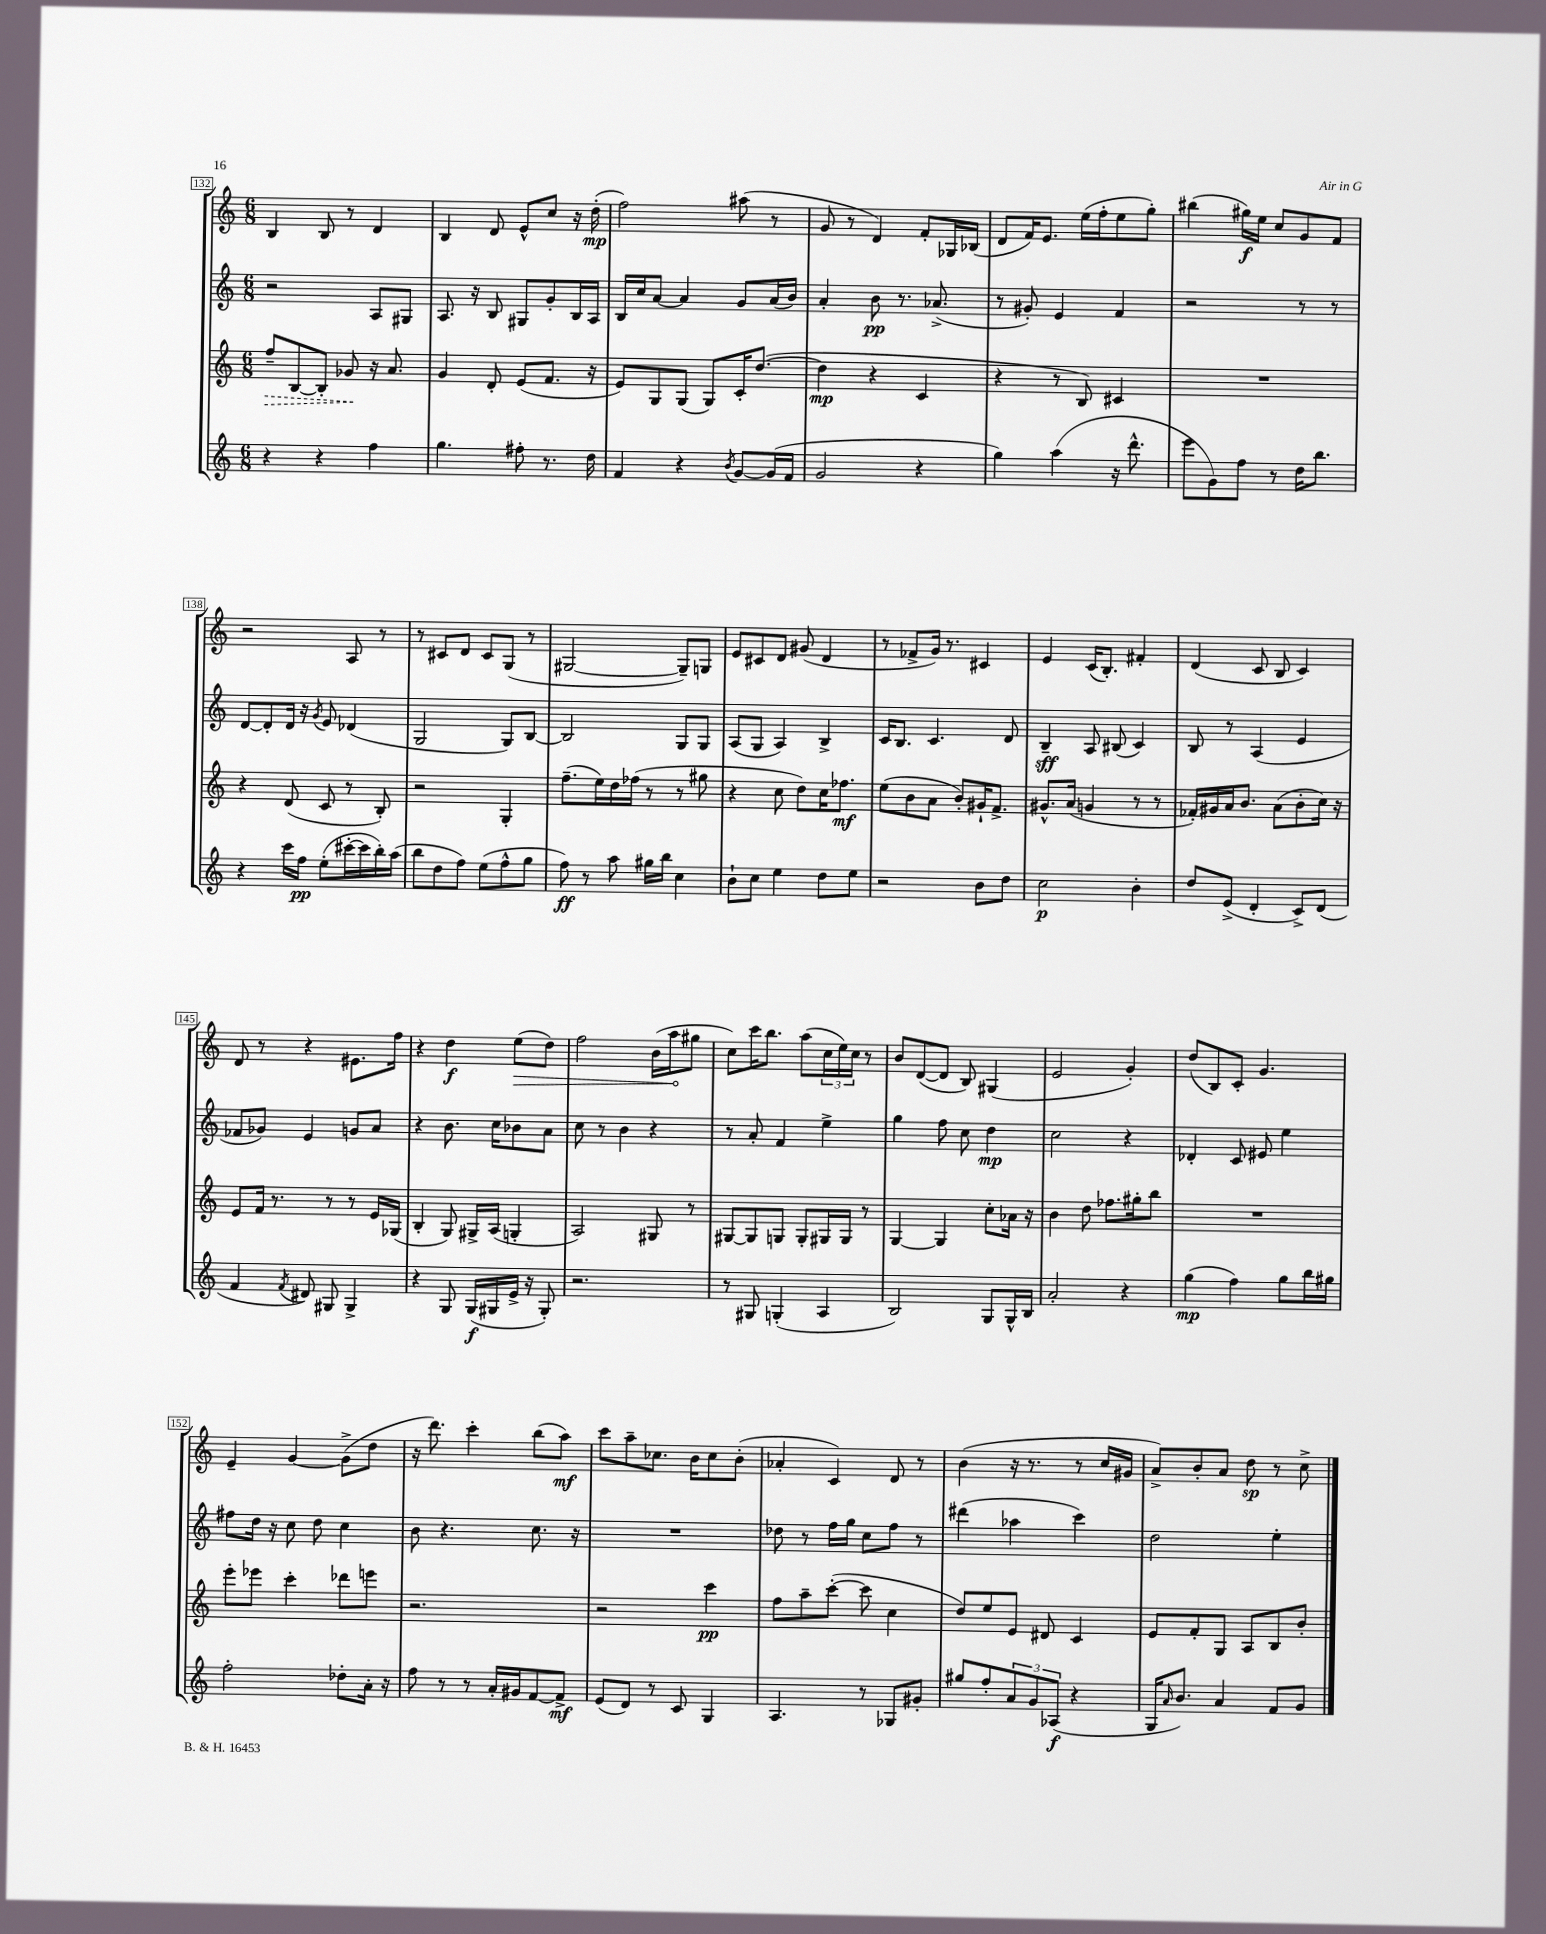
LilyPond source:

<<
\new StaffGroup <<
\new Staff = "s0" {
    \clef treble \key c \major \numericTimeSignature \time 6/8
    b4 b8 r8 d'4 |
    b4 d'8 e'8-^ c''8 r16 d''16-.\mp( |
    f''2) ais''8( r8 |
    g'8 r8 d'4) f'8-. ges16 bes16( |
    d'8 f'16) e'8. e''16( f''16-. e''8 g''8-.) |
    bis''4( gis''16\f) e''16 c''8 g'8 f'8 |
    r2 a8 r8 |
    r8 cis'8 d'8 cis'8 g8( r8 |
    gis2~ gis8--) g8 |
    e'8 cis'8 d'8 gis'8( d'4 |
    r8 fes'8-> g'16) r8. cis'4 |
    e'4 c'16( b8.-.) fis'4-. |
    d'4( c'8 b8 c'4) |
    d'8 r8 r4 eis'8. f''16 |
    r4 d''4\f \once \override Hairpin.circled-tip = ##t e''8\>( d''8) |
    f''2 b'16( a''16\! gis''8 |
    c''8) c'''16 b''8. a''8( \tuplet 3/2 { c''16 e''16) c''16 } r8 |
    b'8 d'8~( d'8 b8) gis4( |
    e'2 g'4-.) |
    d''8( b8) c'8-. g'4. |
    e'4-- g'4~ g'8->( d''8 |
    r16 d'''8.) c'''4-. b''8( a''8\mf) |
    c'''8 a''8-- ces''8. b'16 ces''8 b'8-.( |
    aes'4-. c'4) d'8 r8 |
    b'4( r16 r8. r8 c''16 gis'16 |
    a'8->) b'8-. a'8 d''8\sp r8 c''8-> \bar "|." |
}
\new Staff = "s1" {
    \clef treble \key c \major \numericTimeSignature \time 6/8
    r2 a8 gis8 |
    a8. r16 b8 gis8 g'8-. b16 a16 |
    b16 c''16 a'8~ a'4 g'8 a'16( b'16) |
    a'4-. b'8\pp r8. aes'8.->( |
    r8 gis'8-.) e'4 f'4 |
    r2 r8 r8 |
    d'8~ d'8-. d'16 r16 \acciaccatura { g'8 } e'8 des'4( |
    g2 g8) b8~ |
    b2 g8 g8 |
    a8( g8 a4) b4-> |
    c'16 b8. c'4. d'8 |
    b4--\sff a8 bis8( c'4) |
    b8 r8 a4( e'4 |
    fes'8 ges'8) e'4 g'8 a'8 |
    r4 b'8. c''16 bes'8 a'8 |
    c''8 r8 b'4 r4 |
    r8 a'8-. f'4 e''4-> |
    g''4 f''8 c''8 d''4\mp |
    c''2 r4 |
    des'4-. c'8 eis'8 e''4 |
    fis''8 d''16 r16 c''8 d''8 c''4 |
    b'8 r4. c''8. r16 |
    R2. |
    des''8 r8 f''16 g''16 c''8 f''8 r8 |
    dis'''4( aes''4 c'''4) |
    d''2 e''4-. \bar "|." |
}
\new Staff = "s2" {
    \clef treble \key c \major \numericTimeSignature \time 6/8
    \once \override Hairpin.style = #'dashed-line f''8--\> b8~ b8-. ges'8\! r16 a'8. |
    g'4 d'8-. e'8( f'8. r16 |
    e'8) g8 g8( g8) c'16-. d''8.~( |
    d''4\mp r4 c'4 |
    r4 r8 b8) cis'4 |
    R2. |
    r4 d'8( c'8 r8 b8-.) |
    r2 g4-. |
    f''8.--( e''16) d''16 fes''16( r8 r8 gis''8 |
    r4 c''8 d''8) c''16 fes''8.\mf |
    e''8( b'8 a'8 b'8-.) gis'16-! f'8.-> |
    gis'8.-^ a'16( g'4 r8 r8 |
    fes'16-.) gis'16 a'16 b'8. a'8( b'8-. c''16) r16 |
    e'8 f'16 r8. r8 r8 e'16 ges16( |
    b4-. g8) gis16-> a16( g4-. |
    a2) gis8 r8 |
    gis8~ gis8 g8 g8-. gis16 gis16 r8 |
    g4~ g4 c''8-. aes'16 r16 |
    b'4 d''8 fes''8. gis''16-. b''8 |
    R2. |
    e'''8-. ees'''8 c'''4-. des'''8 e'''8 |
    r2. |
    r2 c'''4\pp |
    f''8 a''8-- c'''8~-.( c'''8 c''4 |
    d''8) e''8 e'8 dis'8 c'4 |
    e'8 f'8-. g8 a8 b8 b'8-. \bar "|." |
}
\new Staff = "s3" {
    \clef treble \key c \major \numericTimeSignature \time 6/8
    r4 r4 f''4 |
    g''4. fis''8-. r8. d''16 |
    f'4 r4 \acciaccatura { b'8 } g'8~ g'16( f'16 |
    g'2 r4 |
    g''4) a''4( r16 d'''8.-^ |
    e'''8 g'8) f''8 r8 d''16 b''8. |
    r4 c'''16 f''16\pp e''8-.( cis'''16~-. cis'''16 b''16-.) a''16( |
    b''8 d''8 f''8) e''8( f''8-^ g''8 |
    f''8\ff) r8 a''8 gis''16 b''16 c''4 |
    b'8-! c''8 e''4 d''8 e''8 |
    r2 b'8 d''8 |
    c''2\p b'4-. |
    d''8 e'8->( d'4-. c'8->) d'8( |
    f'4 \acciaccatura { f'8 } dis'8) gis8 gis4-> |
    r4 g8 g16\f( gis16 e'16-> r16 gis8-.) |
    r2. |
    r8 gis8 g4-.( a4 |
    b2) g8 g16-^ b16 |
    a'2-. r4 |
    g''4\mp( f''4) g''8 b''16 gis''16 |
    f''2-. des''8-. a'16-. r16 |
    f''8 r8 r8 a'16-. gis'16 f'8~ f'8->\mf |
    e'8( d'8) r8 c'8 g4 |
    a4. r8 ges8 gis'8-. |
    gis''8 f''8-. \tuplet 3/2 { a'8 g'8 aes8\f( } r4 |
    g16 \grace { a'16 } b'8.) a'4 f'8 g'8 \bar "|." |
}
>>
>>
\layout { \context { \Score currentBarNumber = #132 \override BarNumber.stencil = #(make-stencil-boxer 0.1 0.3 ly:text-interface::print) } }
